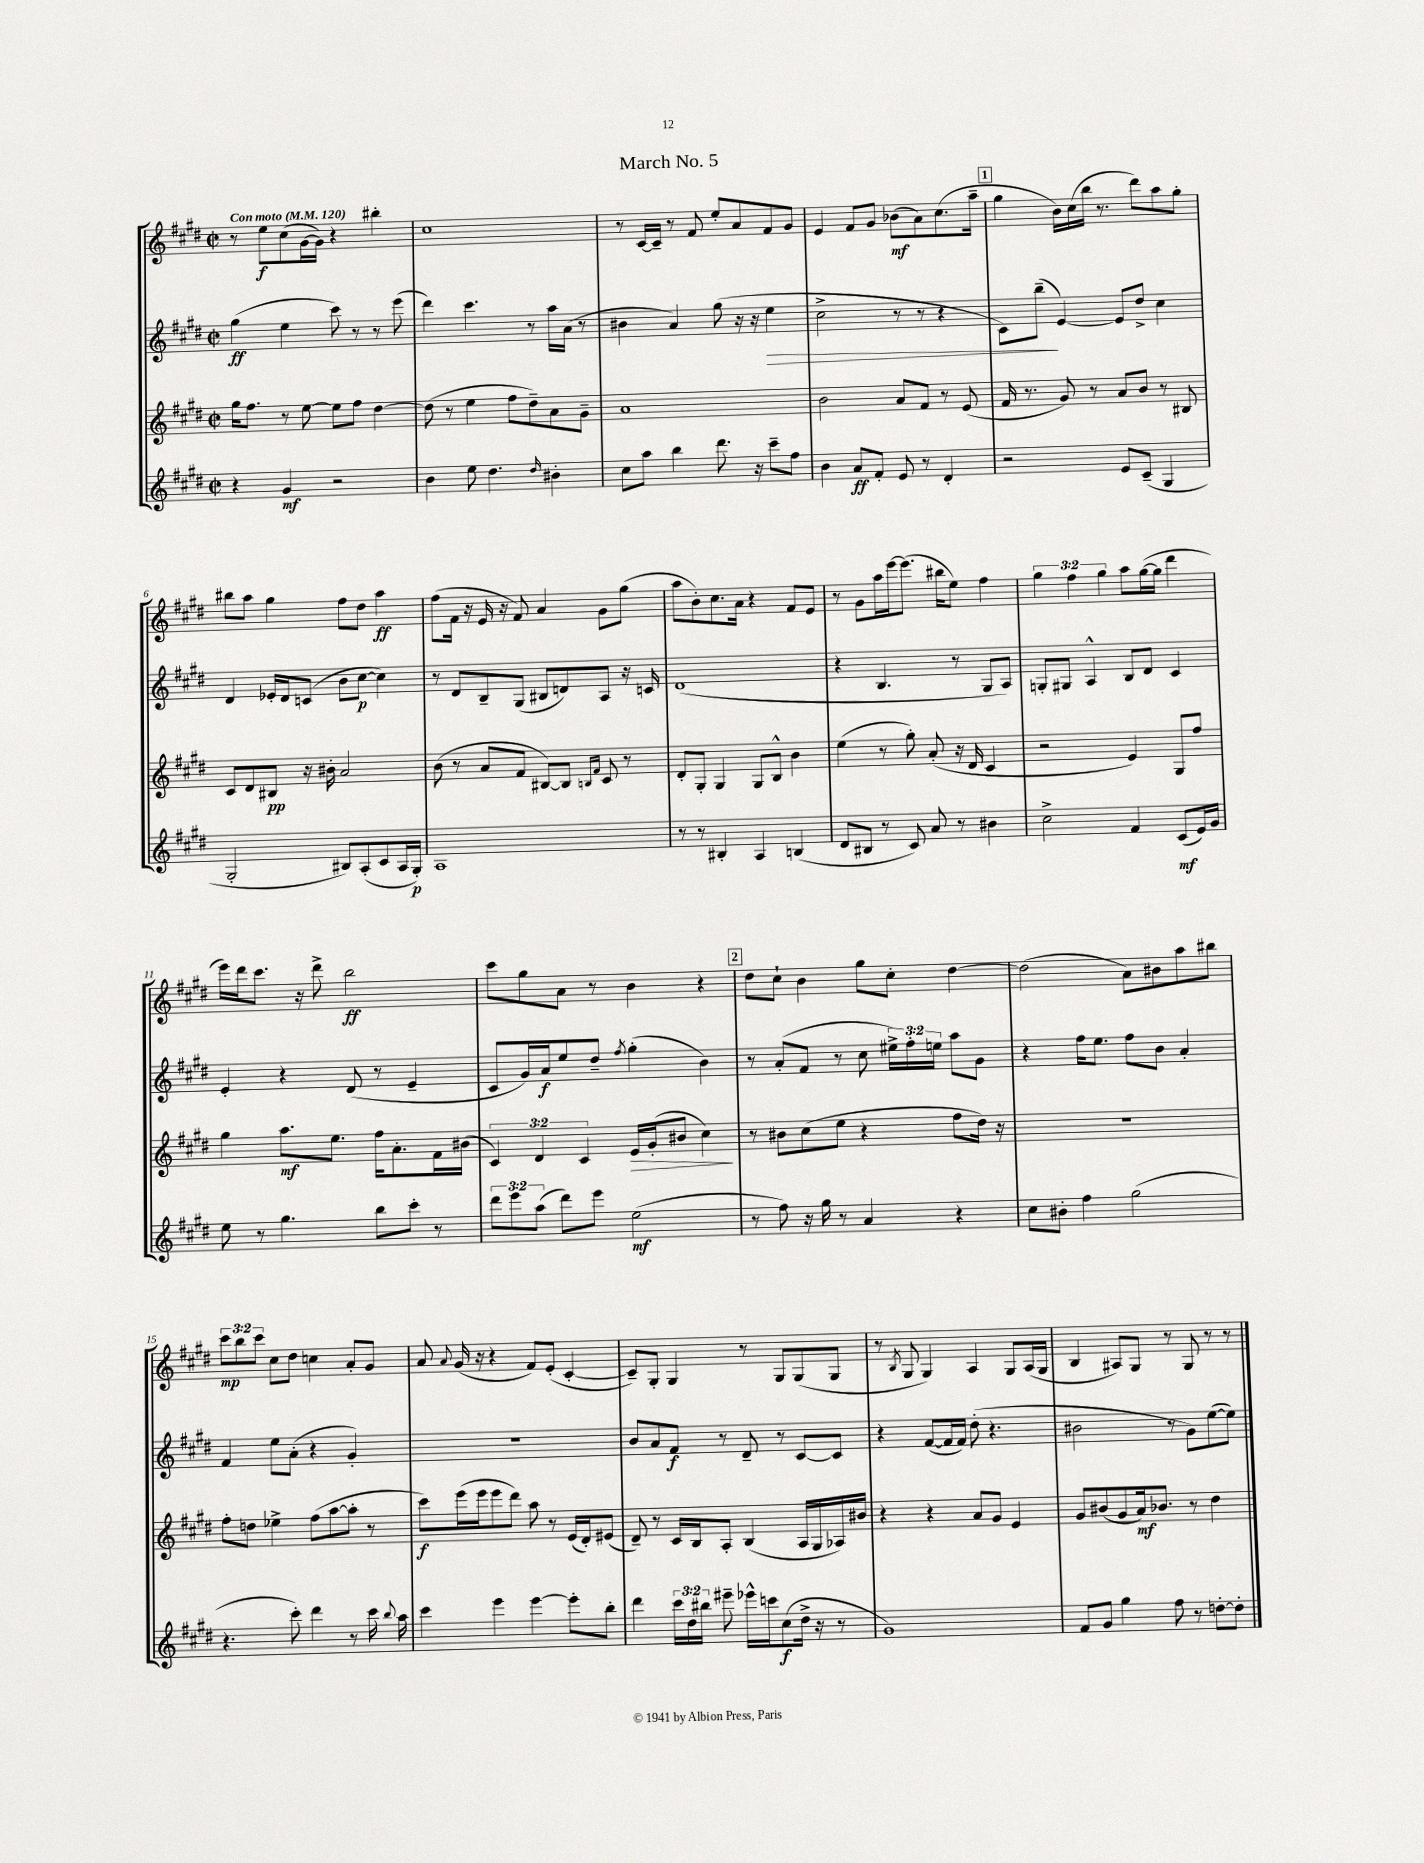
\header { title = "March No. 5" }
<<
\new StaffGroup <<
\new Staff = "s0" {
    \clef treble \key e \major \defaultTimeSignature \time 2/2 \override Staff.TupletNumber.text = #tuplet-number::calc-fraction-text \tempo "Con moto" 4 = 120
    \autoBeamOff r8 e''8[\f cis''8( gis'16~ gis'16]) r4 bis''4-. |
    cis''1 |
    r8 cis'16[~ cis'16]-- r8 fis'8 e''8[-. a'8 fis'8 gis'8] |
    e'4 fis'8[ gis'8] bes'8[\mf( a'8) cis''8.( a''16]-- |
    \mark \markup { \box "1" } gis''4 b'16[) cis''16( b''16] r8. dis'''8[) a''8 gis''8]-. |
    bis''8[ a''8] gis''4 fis''8[ dis''8] a''4\ff |
    fis''8[( fis'16] r16 e'16 r16 fis'8) a'4 gis'8[ gis''8]( |
    a''8[ b'8-.) cis''8. a'16] r4 fis'8[ e'8] |
    r8 gis'8[ a''16 e'''16~ e'''8.]( bis''16[ e''8]) fis''4 |
    \tuplet 3/2 { gis''4 fis''4 gis''4 } a''8[ gis''16~( gis''16] dis'''4 |
    e'''16[) dis'''16 cis'''8.] r16 dis'''8-> b''2\ff |
    cis'''8[ gis''8 a'8] r8 b'4 r4 |
    \mark \markup { \box "2" } dis''8[ cis''8]-! b'4 gis''8[ cis''8]-. dis''4~ |
    dis''2( a'8[) bis'8 a''8 bis''8] |
    \tuplet 3/2 { cis'''8[\mp b''8 cis'''8] } cis''8[ dis''8] c''4 a'8[-. gis'8] |
    a'8 \appoggiatura { a'8 } gis'16( r16 r4 fis'8[) e'8]-.( cis'4~-. |
    cis'8[--) gis8]-. gis4 r8 gis8[ gis8( gis8] |
    r8 \acciaccatura { b8 } gis8 gis4) a4 gis8[ a16( gis16] |
    b4 ais8[) gis8] r8 gis8 r8 r8 \bar "|." |
}
\new Staff = "s1" {
    \clef treble \key e \major \defaultTimeSignature \time 2/2 \override Staff.TupletNumber.text = #tuplet-number::calc-fraction-text
    \autoBeamOff gis''4\ff( e''4 cis'''8) r8 r8 e'''8( |
    dis'''4) cis'''4. r8 a''16[ a'16]( r8 |
    bis'4 a'4) gis''8( r16 r16 e''4\> |
    cis''2-> r8 r8 r4 |
    \mark \markup { \box "1" } cis'8[) b''8]--\!( e'4~) e'8[ dis''8]-> cis''4 |
    dis'4 ees'16[-. dis'16 c'8]( b'8[ cis''8]~\p cis''4) |
    r8 dis'8[ b8-- gis8]( bis8[ d'8) a8] r16 c'16 |
    dis'1( |
    r4 b4. r8 gis8[ a8]) |
    g8[-. gis8] a4-^ b8[ dis'8] cis'4 |
    e'4-. r4 dis'8( r8 e'4-- |
    cis'8[ gis'16) a'16\f e''8 dis''8]-- \acciaccatura { fis''8 } gis''4-.( b'4) |
    \mark \markup { \box "2" } r8 a'8[-.( fis'8] r8 cis''8 \tuplet 3/2 { eis''16[->) fis''16-. e''16] } a''8[ gis'8] |
    r4 fis''16[ e''8.] fis''8[ b'8] a'4-. |
    fis'4 e''8[ a'8]-.( r4 gis'4-.) |
    r1 |
    b'8[ a'8 fis'8]\f r8 dis'8-- r8 cis'8[~ cis'8] |
    r4 fis'8[~( fis'16 fis'16]) dis''8-.( r4. |
    bis'2 r8 gis'8[) e''8~( e''8]) \bar "|." |
}
\new Staff = "s2" {
    \clef treble \key e \major \defaultTimeSignature \time 2/2 \override Staff.TupletNumber.text = #tuplet-number::calc-fraction-text
    \autoBeamOff gis''16[ fis''8.] r8 e''8~ e''8[ fis''8] dis''4~ |
    dis''8( r8 e''4 fis''8[ dis''8--) a'8 gis'8]-- |
    a'1 |
    b'2 a'8[ fis'8] r8 e'8( |
    \mark \markup { \box "1" } fis'16 r8. gis'8) r8 a'8[ b'8] r8 bis8 |
    cis'8[ dis'8 bis8]\pp r16 bis'16-. a'2 |
    b'8( r8 a'8[ fis'8] bis8[~) bis8] \grace { b16[ fis'16] } cis'8 r8 |
    dis'8[-. gis8]-. gis4 gis8[ b8]-^ b'4 |
    e''4( r8 gis''8-.) a'8-.( r16 dis'16 cis'4 |
    r2 e'4) gis8[ fis''8] |
    gis''4 a''8.[\mf e''8.] fis''16[ a'8.-. fis'16 bis'16]( |
    \tuplet 3/2 { cis'4) dis'4 cis'4 } e'16[\> gis'16-.( bis'8] cis''4\!) |
    \mark \markup { \box "2" } r8 bis'8[ cis''8( e''8] r4 fis''8[ dis''16]) r16 |
    R1 |
    fis''8[-. d''8] ees''4-> fis''8[( a''8~ a''8]-. r8 |
    cis'''8[\f) e'''16( e'''16 e'''8 dis'''8]) a''8 r8 e'16[( dis'16-.) eis'8]( |
    dis'8--) r8 cis'16[ b16 a8]-. b4( a16[ gis16 aes16) bis'16] |
    r4 r4 a'8[ gis'8] e'4 |
    gis'8[ bis'8( gis'8 a'16\mf) bes'8.] r8 dis''4 \bar "|." |
}
\new Staff = "s3" {
    \clef treble \key e \major \defaultTimeSignature \time 2/2 \override Staff.TupletNumber.text = #tuplet-number::calc-fraction-text
    \autoBeamOff r4 gis'4\mf r2 |
    b'4 e''8 dis''4. \grace { dis''16 } bis'4-. |
    cis''8[ a''8] b''4 dis'''8. r16 cis'''8[-- fis''8] |
    b'4 a'8[\ff fis'8]-. e'8 r8 dis'4-. |
    \mark \markup { \box "1" } r2 e'8[ cis'8]--( gis4 |
    gis2-. bis8[) a8-.( cis'8 a16 gis16]-.\p) |
    a1 |
    r8 r8 bis4-. a4 b4( |
    dis'8[ bis8] r8 cis'8) a'8 r8 bis'4 |
    cis''2-> fis'4 cis'8[\mf( e'16) gis'16] |
    e''8 r8 gis''4. b''8[ cis'''8]-. r8 |
    \tuplet 3/2 { dis'''8[ e'''8 a''8]( } dis'''8[) e'''8] e''2\mf( |
    \mark \markup { \box "2" } r8 fis''8) r16 gis''16 r8 a'4 r4 |
    cis''8[ bis'8]-. fis''4 gis''2( |
    r4. cis'''8-.) dis'''4 r8 cis'''16 \appoggiatura { b''8 } a''16 |
    cis'''4 e'''4 e'''4~ e'''8[-. b''8]-. |
    dis'''4 \tuplet 3/2 { cis'''16[ dis''16 bis''16] } eis'''8-- ees'''16[-^ c'''16 cis''8\f( dis''16]-> r16 r8 |
    gis'1) |
    fis'8[ gis'8] gis''4 fis''8 r8 d''8[~-. d''8]-. \bar "|." |
}
>>
>>
